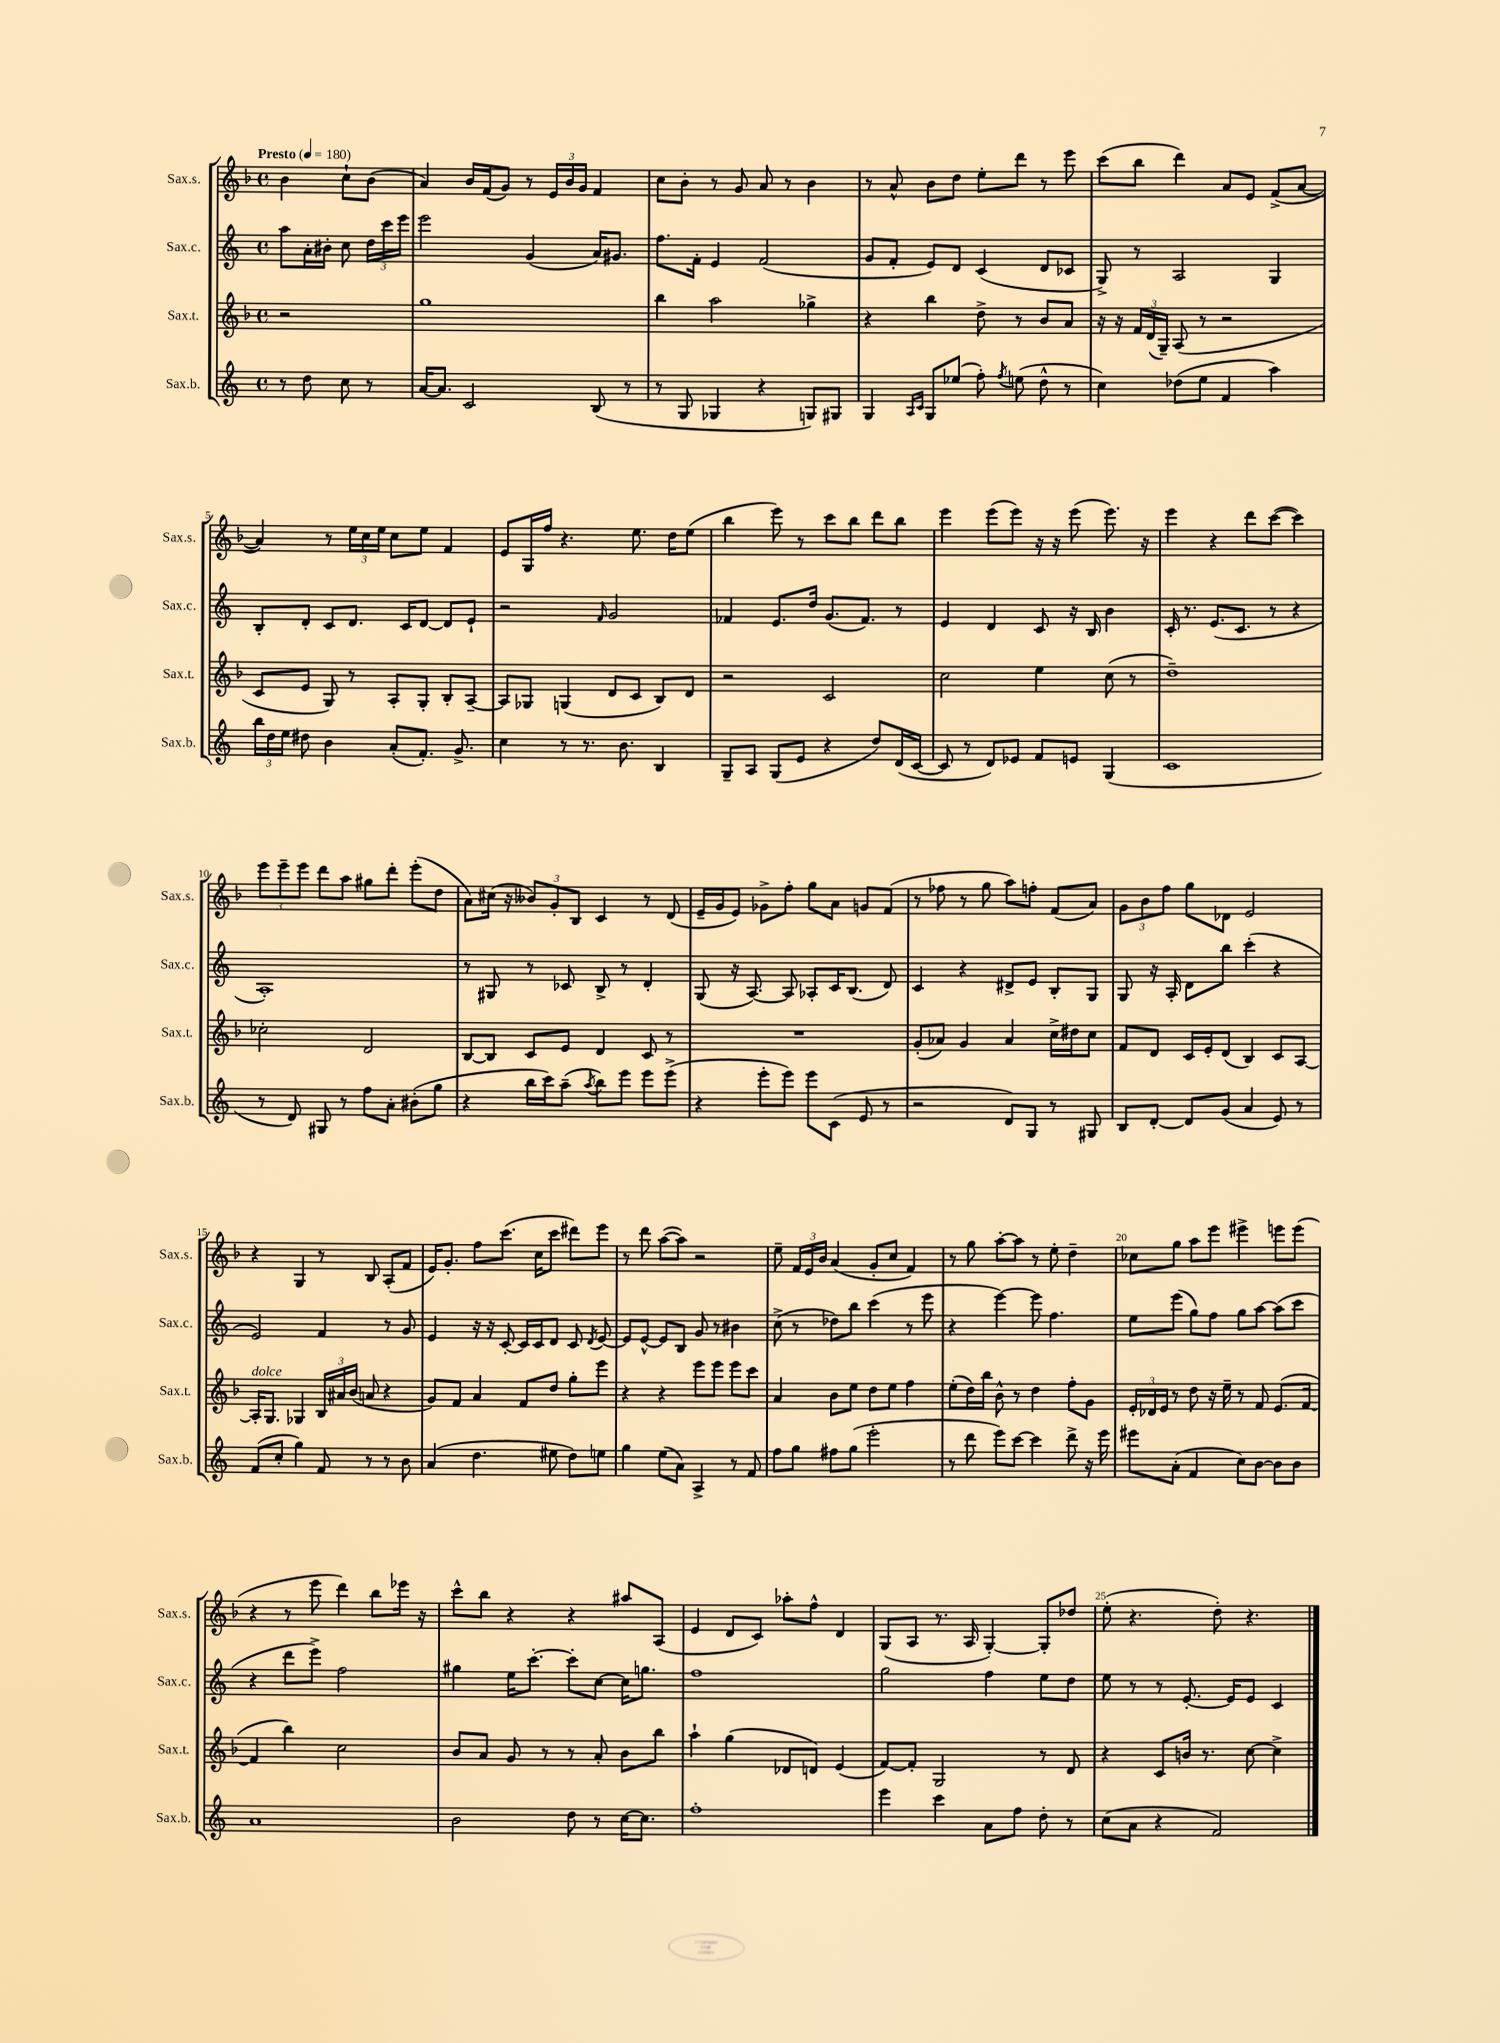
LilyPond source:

<<
\new StaffGroup <<
\new Staff = "s0" \with { instrumentName = "Sax.s." shortInstrumentName = "Sax.s." } {
    \clef treble \key f \major \defaultTimeSignature \time 4/4 \partial 2 \tempo "Presto" 4 = 180
    \autoBeamOff bes'4 c''8[-! bes'8]( |
    a'4) bes'16[ f'16( g'8]) r8 \tuplet 3/2 { e'16[ bes'16 g'16] } f'4 |
    c''8[ bes'8]-. r8 g'8 a'8 r8 bes'4 |
    r8 a'8-^ bes'8[ d''8] e''8[-. d'''8] r8 e'''8 |
    c'''8[( bes''8] d'''4) a'8[ e'8] f'8[->( a'8]~ |
    a'4) r8 \tuplet 3/2 { e''16[ c''16 e''16] } c''8[ e''8] f'4 |
    e'8[ g16 f''16] r4. e''8. d''16[ e''8]( |
    bes''4 e'''8) r8 c'''8[ bes''8] d'''8[ bes''8] |
    e'''4 e'''8[( e'''8]) r16 r16 e'''8( e'''8.) r16 |
    e'''4 r4 d'''8[ c'''8]~( c'''4) |
    \tuplet 3/2 { e'''8[ e'''8-- e'''8] } d'''8[ a''8] gis''8[ d'''8]-. e'''8[-.( d''8] |
    a'8[) cis''16]( r16 \tuplet 3/2 { beses'8[) g'8-. bes8] } c'4 r8 d'8( |
    e'16[-- g'16 e'8]) ges'8[-> f''8]-. g''8[ a'8] g'8[ f'8]( |
    r8 fes''8 r8 g''8 a''8[) f''8]-. f'8[( a'8]) |
    \tuplet 3/2 { g'8[ bes'8 f''8] } g''8[ des'8] e'2 |
    r4 g4 r8 bes8 a8[-.( f'8] |
    e'16[) g'8.]-. f''8[ c'''8.]( c''16[ c'''8] dis'''8[) e'''8] |
    r8 d'''8 a''8[~( a''8]) r2 |
    e''8-- \tuplet 3/2 { f'16[ e'16 bes'16] } a'4( g'8[-. c''8] f'4) |
    r8 g''8 a''8[~-. a''8] r8 e''8-. d''4-- |
    ces''8[ g''8] a''8[ e'''8] eis'''4-> e'''8[ e'''8]( |
    r4 r8 e'''8 d'''4) bes''8[ ees'''16] r16 |
    c'''8[-^ bes''8] r4 r4 ais''8[ a8]( |
    e'4 d'8[ c'8]) aes''8[-. f''8]-^ d'4 |
    g8[( a8] r8. a16 g4~-.) g8[-. des''8] |
    e''8-.( r4. d''8-.) r4. \bar "|." |
}
\new Staff = "s1" \with { instrumentName = "Sax.c." shortInstrumentName = "Sax.c." } {
    \clef treble \key c \major \defaultTimeSignature \time 4/4 \partial 2
    \autoBeamOff a''8[ a'16-. bis'16]-. c''8 \tuplet 3/2 { d''16[ c'''16 e'''16] } |
    e'''2 g'4( a'16[) gis'8.] |
    f''8.[ f'16]-. e'4 f'2( |
    g'8[ f'8]-. e'8[) d'8] c'4( d'8[ ces'8] |
    g8->) r8 a2 g4 |
    b8[-. d'8]-. c'8[ d'8.] c'16[ d'8]~ d'8[ e'8]-! |
    r2 \grace { f'16 } g'2 |
    fes'4 e'8.[ d''16] g'8.[( fes'8.]) r8 |
    e'4 d'4 c'8 r16 b16 b'4 |
    c'16-. r8. e'8.[( c'8.] r8 r4 |
    a1-.) |
    r8 gis8 r8 ces'8 b8-> r8 d'4-. |
    g8( r16 a8.~) a8 aes8[-. c'16 b8.]( d'8) |
    c'4 r4 dis'8[-> e'8] b8[-. g8] |
    g8 r16 a16-. d'8[ b''8] c'''4-.( r4 |
    e'2) f'4 r8 g'8 |
    e'4 r16 r16 c'8~-. c'16[ c'16 d'8] c'8 \acciaccatura { d'8 } e'8~ |
    e'8[ e'8]~-^ e'8[ b8] g'8 r8 bis'4 |
    c''8->( r8 des''8[) b''8] c'''4( r8 e'''8 |
    r4 e'''4~) e'''8 f''4. |
    e''8[ e'''8]( g''8[) f''8] g''8[ a''8]~ a''8[( c'''8] |
    r4 d'''8[ e'''8]->) f''2 |
    gis''4 e''16[ c'''8.]~-. c'''8[-. c''8]~ c''16[ g''8.] |
    f''1 |
    g''2 f''4 e''8[ d''8] |
    e''8 r8 r8 e'8.~-. e'16[ e'8] c'4 \bar "|." |
}
\new Staff = "s2" \with { instrumentName = "Sax.t." shortInstrumentName = "Sax.t." } {
    \clef treble \key f \major \defaultTimeSignature \time 4/4 \partial 2
    \autoBeamOff r2 |
    g''1 |
    bes''4 a''2 ges''4-> |
    r4 bes''4 d''8-> r8 bes'8[ a'8] |
    r16 r16 \tuplet 3/2 { f'16[ d'16( g16]--) } a8( r8 r2 |
    c'8[ e'8] g8) r8 a8[-. g8]-. bes8[-. a8]~-- |
    a8[ ges8] g4( d'8[ c'8] bes8[) d'8] |
    r2 c'2 |
    c''2 e''4 c''8( r8 |
    d''1--) |
    ces''2-. d'2 |
    bes8[~ bes8] c'8[ e'8] d'4 c'8 r8 |
    R1 |
    g'8[-.( aes'8]) g'4 aes'4 c''16[-> dis''16 c''8] |
    f'8[ d'8] c'16[ e'16-. d'8]( bes4) c'8[ a8]~ |
    a16[-.^\markup { \italic "dolce" } g8.] ges4 \tuplet 3/2 { bes16[ ais'16 bes'16]( } a'8 r4 |
    g'8[) f'8] a'4 f'8[ d''8] g''8[-. e'''8] |
    r4 r4 e'''8[ e'''8] e'''8[ c'''8] |
    a'4 bes'8[ e''8] d''8[ e''8] f''4 |
    e''8[-.( d''16) bes''16] bes'8-^ r8 d''4 f''8[-. g'8] |
    \tuplet 3/2 { e'16[-. des'16 e'16] } r8 d''8 r16 e''16-- r8 f'8 e'8.[( f'16]~ |
    f'4 bes''4) c''2 |
    bes'8[ a'8] g'8 r8 r8 a'8-. bes'8[ bes''8] |
    a''4-! g''4( des'8[ d'8]) e'4( |
    f'8[~) f'8]-. g2 r8 d'8 |
    r4 c'8[ b'16] r8. c''8~ c''4-> \bar "|." |
}
\new Staff = "s3" \with { instrumentName = "Sax.b." shortInstrumentName = "Sax.b." } {
    \clef treble \key c \major \defaultTimeSignature \time 4/4 \partial 2
    \autoBeamOff r8 d''8 c''8 r8 |
    a'16[~ a'8.] c'2 b8( r8 |
    r8 g8 ges4 r4 g8[) gis8] |
    g4 \grace { a16[ c'16] } g8[ ees''8]( f''8-.) \acciaccatura { f''8 } e''8( d''8-^ r8 |
    c''4) des''8[( e''8] f'4 a''4) |
    \tuplet 3/2 { b''16[ d''16 e''16] } dis''8 b'4 a'8[-.( f'8.]-.) g'8.-> |
    c''4 r8 r8. b'8. b4 |
    g8[-- a8] g8[( e'8] r4 d''8[) d'16( c'16]~ |
    c'8 r8 d'8[) ees'8] f'8[ e'8] g4( |
    c'1 |
    r8 d'8) gis8 r8 f''8[ a'8]-. bis'8[-.( g''8] |
    r4 b''16[ c'''16) a''8]--( \acciaccatura { a''8 } b''8[) e'''8] e'''8[ e'''8]->( |
    r4 e'''8[-. e'''8]) e'''8[ c'8]( e'8 r8 |
    r2 d'8[) g8] r8 gis8 |
    b8[ d'8]~-. d'8[ g'8]( a'4 e'8) r8 |
    f'8[( c''8]-. g''4) f'8 r8 r8 b'8 |
    a'4( d''4. eis''8 d''8[) e''8] |
    g''4 e''8[( a'8]) a4-> r8 f'8 |
    f''8[ g''8] fis''8[ g''8]( e'''2-. |
    r8 d'''8 e'''8[) c'''8]~ c'''4 d'''8-> r16 e'''16 |
    eis'''8[ a'8]-.( f'4 c''8[) b'8]~ b'8[ b'8] |
    a'1 |
    b'2 d''8 r8 c''16[~ c''8.] |
    f''1-. |
    e'''4 c'''4 a'8[ f''8] d''8-. r8 |
    c''8[( a'8] r4 f'2) \bar "|." |
}
>>
>>
\layout { \context { \Score \override BarNumber.break-visibility = ##(#f #t #t) barNumberVisibility = #(every-nth-bar-number-visible 5) } }
